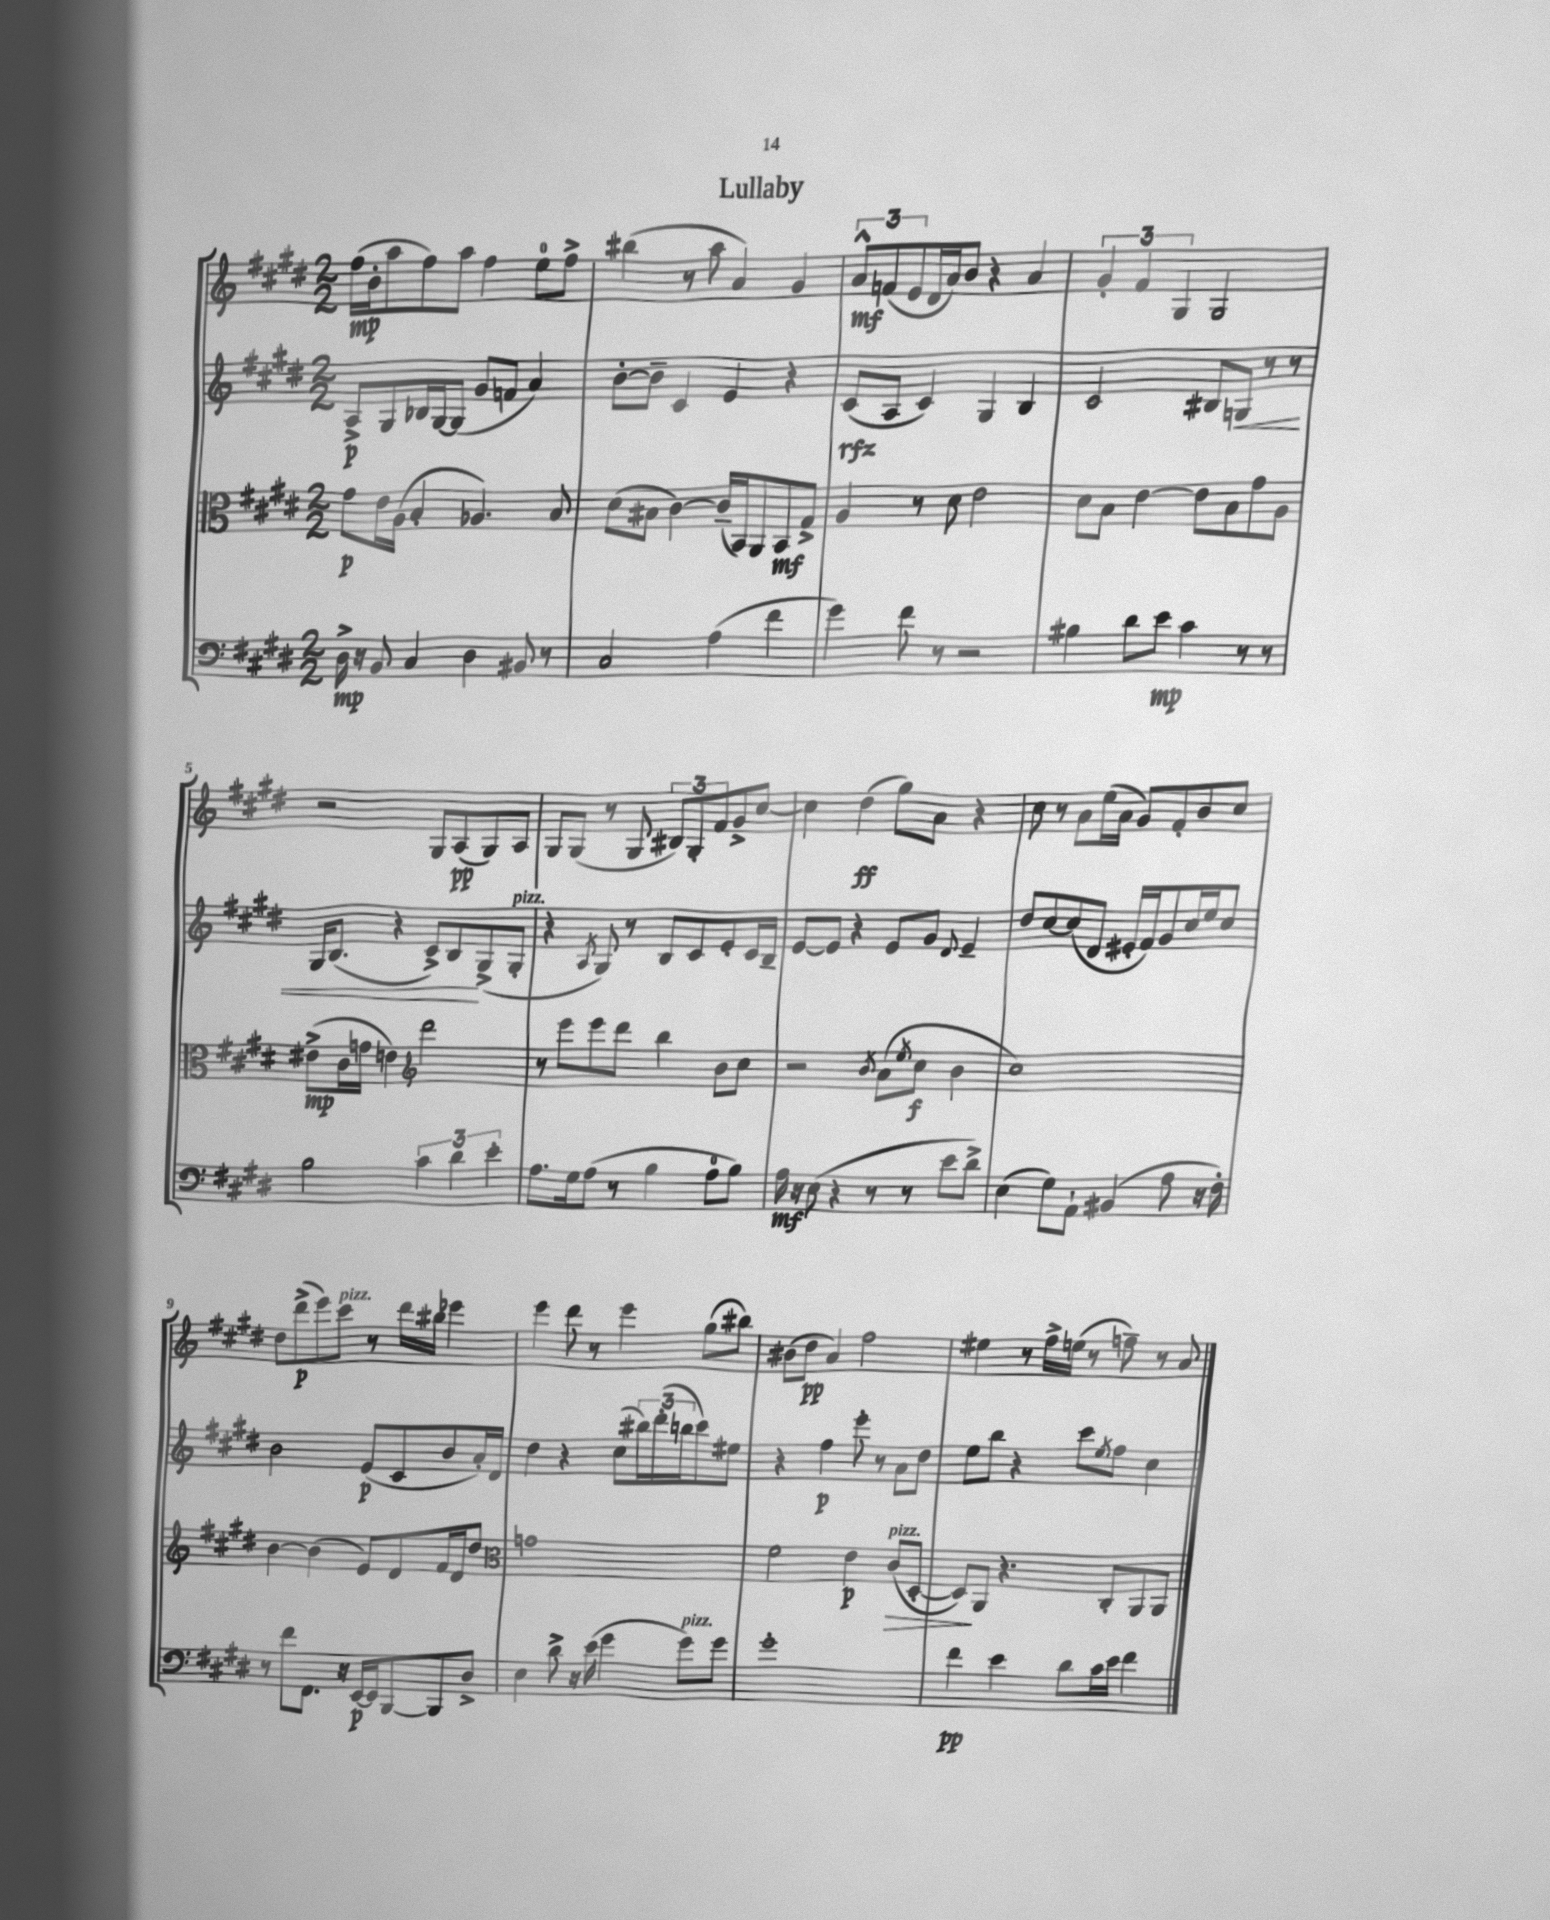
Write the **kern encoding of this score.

**kern	**kern	**kern	**kern
*staff4	*staff3	*staff2	*staff1
*clefF4	*clefC3	*clefG2	*clefG2
*k[f#c#g#d#]	*k[f#c#g#d#]	*k[f#c#g#d#]	*k[f#c#g#d#]
*M2/2	*M2/2	*M2/2	*M2/2
16D#^\	8g#\L	8A^/L	(16ff#\LL
16r	.	.	16b'\J
8BB/	16e\L	8G#/	8aa\
.	(16A\JJ	.	.
4C#/	4B'/	16B-/L	8ff#\)
.	.	[16G#/J	.
.	.	(8G#/]J	8aa\J
4D#\	4.A-/)	8g#/L	4ff#\
.	.	8f/J	.
8BB#/	.	4a/)	8ee\L
8r	8B/	.	8ff#^\J
=	=	=	=
2C#/	(8d#\L	[8b'\L	(4bb#\
.	8B#\J	8b~\]J	.
.	[4c#\)	4c#/	8r
.	.	.	8aa\
(4A\	(16c#~/]LL	4e/	4a/)
.	16BB/J)	.	.
.	8AA/	.	.
4f#\	8BB/	4r	4g#/
.	8G#^/J	.	.
=	=	=	=
4g#\)	4A/	(8c#/L	12a^^/L
.	.	.	(12f/
.	.	8A/J	.
.	.	.	12e/
8f#\	8r	4c#/)	16d#/L
.	.	.	16a/J)
8r	8d#\	.	8b/J
2r	2e\	4G#/	4r
.	.	4B/	4a/
=	=	=	=
4B#\	8d#\L	2c#/	6g#'/
.	8B\J	.	.
.	.	.	6f#/
8d#\L	[4e\	.	.
.	.	.	6G#/
8e\J	.	.	.
4c#\	8e\]L	8B#/L	2G#/
.	8B\	8G/J	.
8r	8g#\	8r	.
8r	8A\J	8r	.
=	=	=	=
2B\	(8e#^\L	16G#/LK	2r
.	.	(8.B/J	.
.	16c#\L	.	.
.	16g\JJ	.	.
.	4e\)	4r	.
*	*clefG2	*	*
6c#\	2ddd#\	8c#^/L)	8G#/L
.	.	8B/	(8A/
6d#\	.	.	.
.	.	(8G#^/	8G#/)
6e'\	.	.	.
.	.	8G#'/J	8A/J
=	=	=	=
8.A\L	8r	4r	8G#/L
.	8eee\L	.	(8G#/J
16G#\k	.	.	.
.	.	8qA/	.
(8A\J	8eee\	8G#/)	8r
8r	8ddd#\J	8r	8G#/
4B\	4bb\	8B/L	12B#/L)
.	.	.	12G#'/
.	.	8c#/	.
.	.	.	12f#/
8A\L	8b\L	8e'/	8g#^/
8B\J)	8cc#\J	16c#/L	[8cc#/J
.	.	16B~/JJ	.
=	=	=	=
16A\	2r	[8e/L	4cc#\]
16r	.	.	.
(8E\	.	8e/]J	.
4r	.	4r	(4dd#\
.	8qb/	.	.
8r	(8a\L	8e/L	8gg#\L)
.	8qee/	.	.
8r	8cc#\J	8g#/J	8a\J
.	.	8qqd#/	.
8e\L	4b\	4e~/	4r
8d#^\J)	.	.	.
=	=	=	=
(4E\	1cc#)	8dd#/L	8cc#\
.	.	[8cc#/	8r
8G#\L)	.	(8cc#/]	8a\L
8AA`\J	.	8d#/J	(16ee\L
.	.	.	16a\JJ
(4BB#/	.	16e#'/LL	8g#/L)
.	.	16f#/J)	.
.	.	8g#/	8f#'/
8A\	.	16cc#/L	8b/
.	.	16ee/J	.
16r	.	8cc#/J	8cc#/J
16F#'\)	.	.	.
=	=	=	=
8r	[4b\	2b\	8dd#\L
8f#\L	.	.	(8ddd#^\
8.FF#\J	(4b\]	.	8eee\)
.	.	.	8ccc#\J
16r	.	.	.
[16EE/LL	8e/L)	(8e/L	8r
16EE/]J	.	.	.
[8BBB/	8d#/	8c#/	16ddd#\LL
.	.	.	16bb#\JJ
8BBB/]	16f#/L	8b/	4eee-\
.	16d#/J	.	.
8D#^/J	8dd#/J	16a'/L)	.
.	.	16d#/JJ	.
=	=	=	=
*	*clefC3	*	*
4E\	1g	4dd#\	4eee\
8d#^\	.	4r	8ddd#\
16r	.	.	8r
(16e\	.	.	.
4g#\	.	(8cc#\L	4eee\
.	.	24bb#\L)	.
.	.	(24ddd#'\	.
.	.	24bb\J	.
8g#\L)	.	8ccc#\)	(8gg#\L
8g#\J	.	8ee#\J	8bb#\J)
=	=	=	=
1g#'	2f#\	4r	(8b#\L
.	.	.	8dd#\J
.	.	4ff#\	4a/)
.	4e\	8eee'\	2ff#\
.	.	8r	.
.	(8c#/L	8a\L	.
.	[8D#'/J	8dd#\J	.
=	=	=	=
4f#\	8D#/]L)	8ee\L	4ee#\
.	8AA/J	8bb\J	.
4e\	4.r	4r	8r
.	.	.	16ff#^\LL
.	.	.	(16ee\JJ
8d#\L	.	8ccc#\L	8r
.	.	8qee/	.
16c#\L	8C#'/L	8ff#\J	8ff~\)
16e\JJ	.	.	.
4f#\	8AA/	4cc#\	8r
.	8AA/J	.	8a/
==	==	==	==
*-	*-	*-	*-
